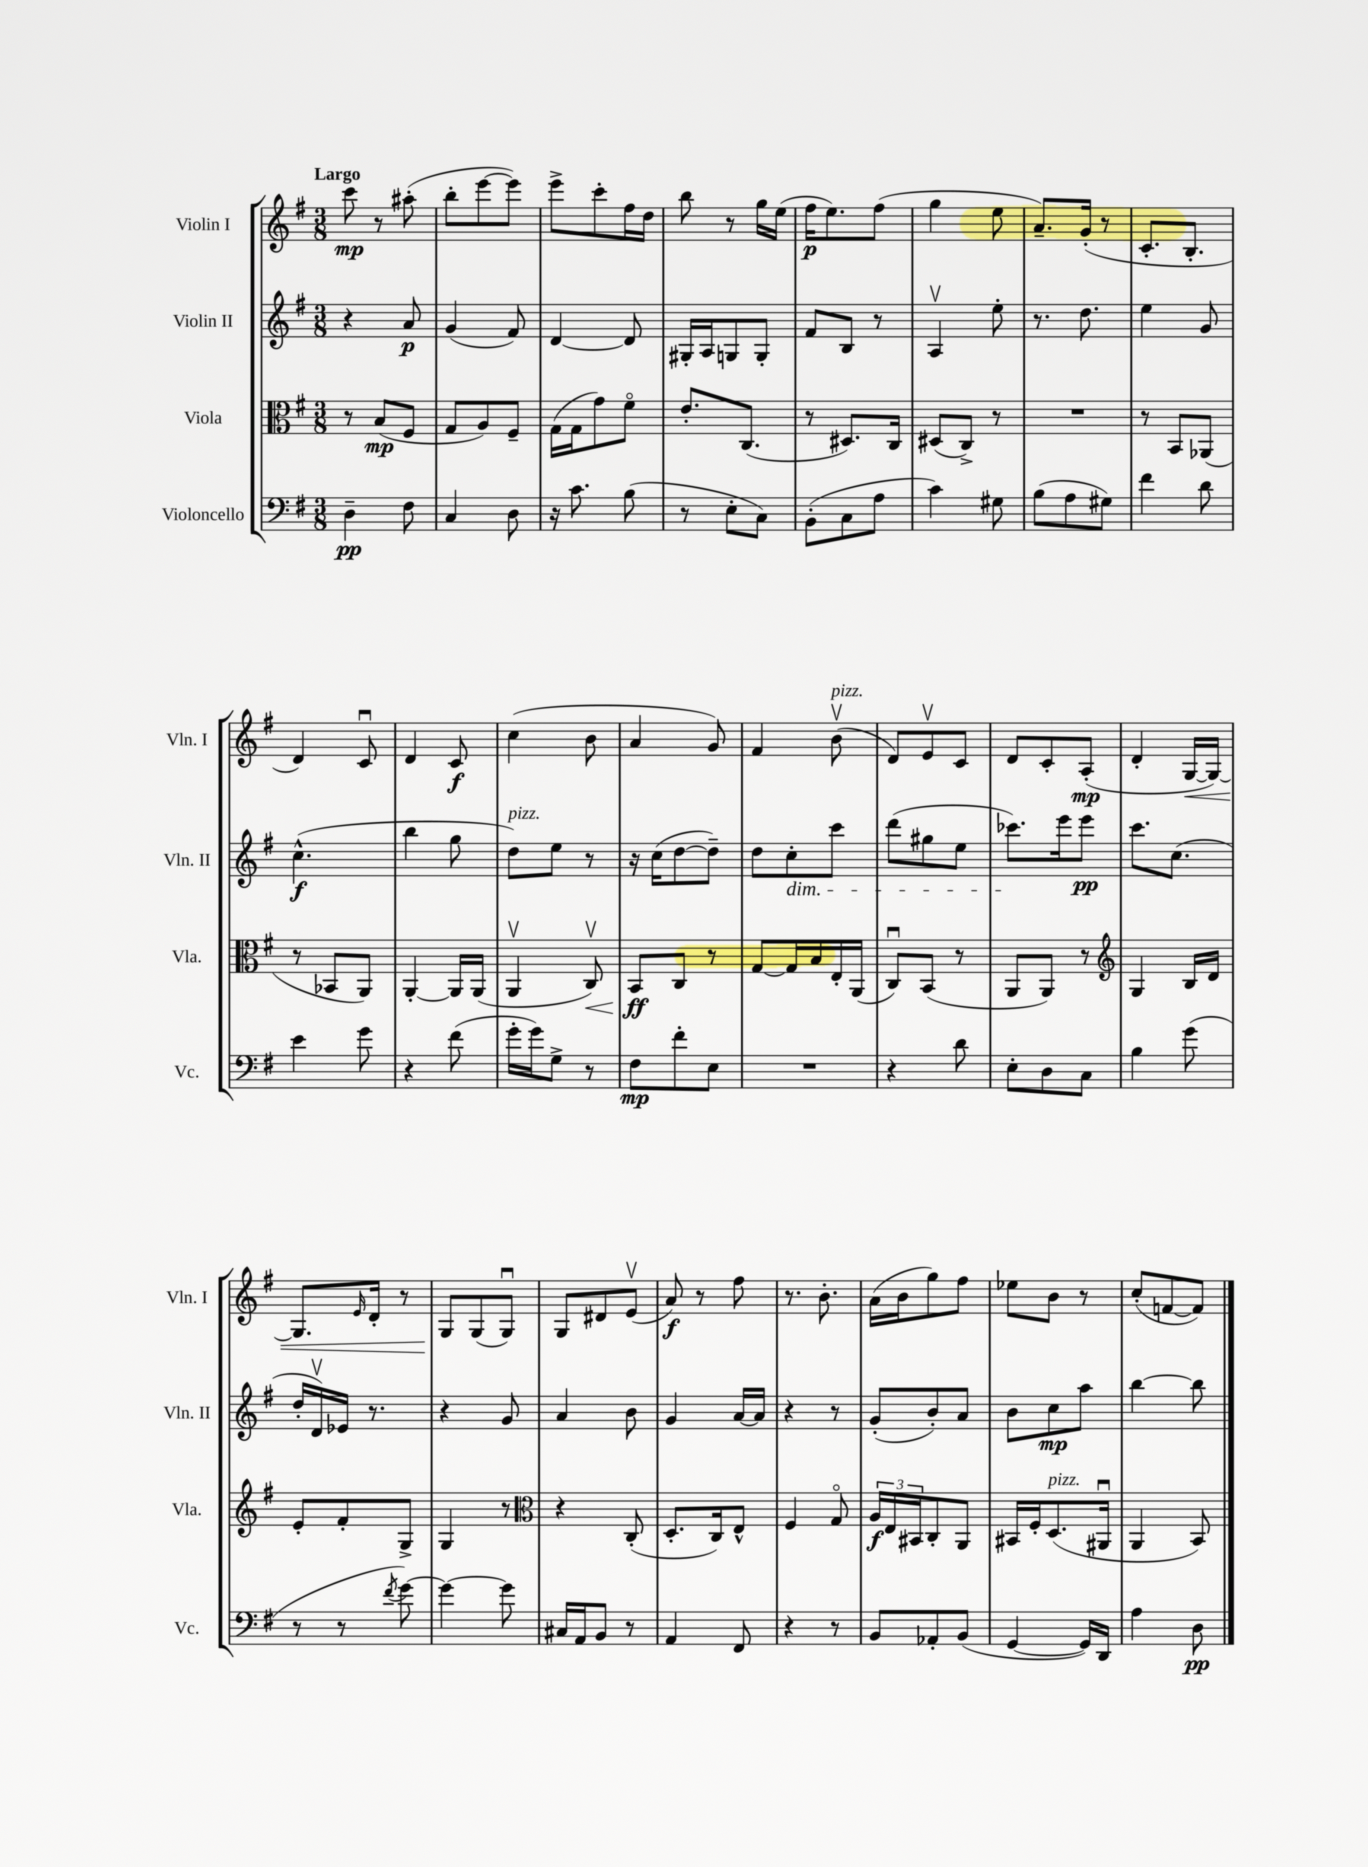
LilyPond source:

<<
\new StaffGroup <<
\new Staff = "s0" \with { instrumentName = "Violin I" shortInstrumentName = "Vln. I" } {
    \clef treble \key g \major \numericTimeSignature \time 3/8 \tempo "Largo"
    c'''8\mp r8 ais''8-.( |
    b''8-. e'''8~ e'''8) |
    e'''8-> c'''8-. fis''16 d''16 |
    b''8 r8 g''16 e''16( |
    fis''16\p e''8.) fis''8( |
    g''4 e''8 |
    a'8.--) g'16-.( r8 |
    c'8.-. b8.-. |
    d'4) c'8\downbow |
    d'4 c'8\f |
    c''4( b'8 |
    a'4 g'8) |
    fis'4 b'8\upbow^\markup { \italic "pizz." }( |
    d'8) e'8\upbow c'8 |
    d'8 c'8-. a8-.\mp( |
    d'4-. g16~\< g16~) |
    g8. \grace { e'16 } d'16-. r8 |
    g8\! g8( g8\downbow) |
    g8 dis'8 e'8\upbow( |
    a'8\f) r8 fis''8 |
    r8. b'8.-. |
    a'16( b'16 g''8) fis''8 |
    ees''8 b'8 r8 |
    c''8-.( f'8~ f'8) \bar "|." |
}
\new Staff = "s1" \with { instrumentName = "Violin II" shortInstrumentName = "Vln. II" } {
    \clef treble \key g \major \numericTimeSignature \time 3/8
    r4 a'8\p |
    g'4( fis'8) |
    d'4~ d'8 |
    gis16-. a16 g8 g8-. |
    fis'8 b8 r8 |
    a4\upbow e''8-. |
    r8. d''8. |
    e''4 g'8 |
    c''4.-^\f( |
    b''4 g''8 |
    d''8^\markup { \italic "pizz." }) e''8 r8 |
    r16 c''16( d''8~ d''8--) |
    d''8 c''8-.\dim c'''8 |
    d'''8( gis''8 e''8 |
    ces'''8.\!) e'''16 e'''8\pp |
    c'''8. c''8.( |
    d''16-. d'16\upbow) ees'16 r8. |
    r4 g'8 |
    a'4 b'8 |
    g'4 a'16~ a'16 |
    r4 r8 |
    g'8-.( b'8-.) a'8 |
    b'8 c''8\mp a''8 |
    b''4~ b''8 \bar "|." |
}
\new Staff = "s2" \with { instrumentName = "Viola" shortInstrumentName = "Vla." } {
    \clef alto \key g \major \numericTimeSignature \time 3/8
    r8 b8\mp( fis8 |
    g8 a8) fis8-- |
    g16( g16 g'8) fis'8\flageolet |
    e'8.-. c8.( |
    r8 dis8.) c16 |
    dis8( c8->) r8 |
    R4. |
    r8 b,8 aes,8( |
    r8 bes,8 a,8) |
    a,4~-. a,16 a,16( |
    a,4\upbow c8\upbow\<) |
    b,8\ff\! c8 r8 |
    g8~ g16 b16 e16-. a,16( |
    c8\downbow) b,8( r8 |
    a,8 a,8) r8 |
    \clef treble g4 b16 d'16 |
    e'8-. fis'8-. g8-> |
    g4 r8 |
    \clef alto r4 c8-.( |
    d8.-. c16) e8-^ |
    fis4 g8\flageolet |
    \tuplet 3/2 { a16\f e16 bis,16 } c8-. a,8 |
    bis,16 fis16-. d8.^\markup { \italic "pizz." }( ais,16\downbow |
    a,4 b,8) \bar "|." |
}
\new Staff = "s3" \with { instrumentName = "Violoncello" shortInstrumentName = "Vc." } {
    \clef bass \key g \major \numericTimeSignature \time 3/8
    d4--\pp fis8 |
    c4 d8 |
    r16 c'8. b8( |
    r8 e8-. c8) |
    b,8-.( c8 a8 |
    c'4) gis8 |
    b8( a8 gis8) |
    fis'4 d'8 |
    e'4 g'8 |
    r4 fis'8( |
    g'16-. g'16) g8-> r8 |
    fis8\mp fis'8-. e8 |
    R4. |
    r4 d'8 |
    e8-. d8 c8 |
    b4 g'8( |
    r8 r8 \acciaccatura { fis'8 } g'8~) |
    g'4~ g'8 |
    cis16 a,16 b,8 r8 |
    a,4 fis,8 |
    r4 r8 |
    b,8 aes,8-. b,8( |
    g,4~ g,16) d,16 |
    a4 d8\pp \bar "|." |
}
>>
>>
\layout { \context { \Score \remove "Bar_number_engraver" } }
